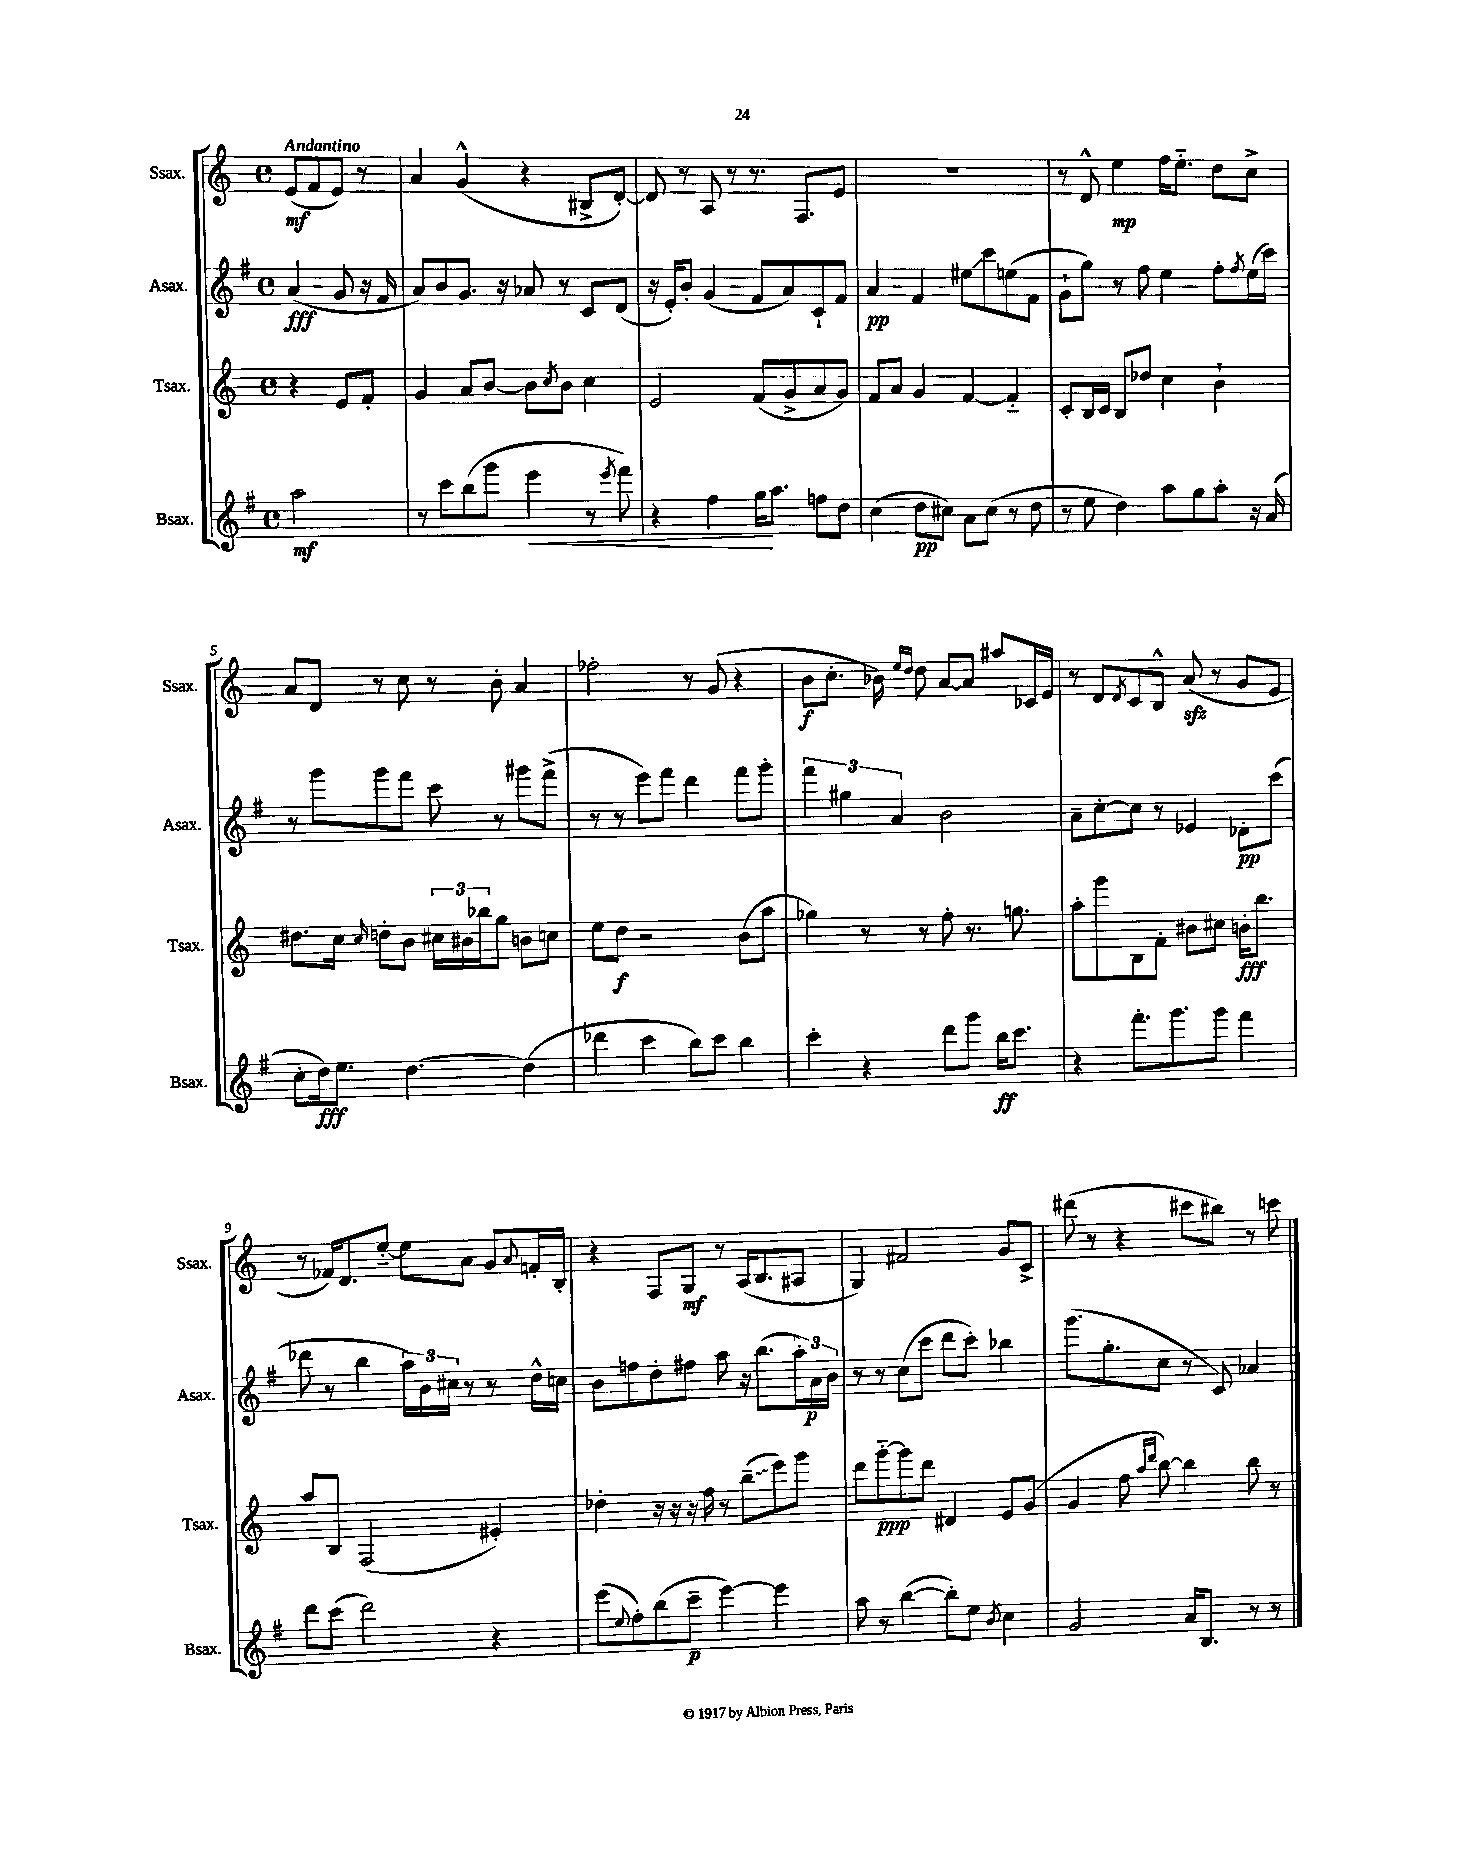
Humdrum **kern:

**kern	**kern	**kern	**kern
*staff4	*staff3	*staff2	*staff1
*clefG2	*clefG2	*clefG2	*clefG2
*k[f#]	*k[]	*k[f#]	*k[]
*M4/4	*M4/4	*M4/4	*M4/4
*met(c)	*met(c)	*met(c)	*met(c)
2aa	4r	(4a	(8e
.	.	.	8f
.	8e	8g	8e)
.	8f'	16r	8r
.	.	16f#	.
=	=	=	=
8r	4g	8a)	4a
8ccc	.	8b	.
(8bb	8a	8.g	(4g^^
8ggg	[8b	.	.
.	.	16r	.
4eee	8b]	8a-	4r
.	8qcc	.	.
.	8b	8r	.
8r	4cc	8c	8B#^
8qeee	.	.	.
8fff#)	.	(8d	[8d')
=	=	=	=
4r	2e	16r	8d]
.	.	16e')	.
.	.	8b'	8r
4ff#	.	(4g	8A
.	.	.	8r
16gg	(8f	8f#	8.r
8.aa	.	.	.
.	8g^	8a)	.
.	.	.	8.F
8ff	8a	8c`	.
8dd	8g)	8f#	8e
=	=	=	=
(4cc	8f	4a	1r
.	8a	.	.
8dd	4g	4f#	.
8cc#)	.	.	.
8a	[4f	8ee#	.
(8cc#	.	8ccc	.
8r	4f'~]	(8ee	.
8dd	.	8f#	.
=	=	=	=
8r	8c'	8g`	8r
8ee	16B	8gg)	8d^^
.	16c	.	.
4dd)	8B	8r	4ee
.	8dd-	8ff#	.
8aa	4cc	4ee	16ff
.	.	.	8.ee'~
8gg	.	.	.
8aa'	4b`	8ff#'	8dd
.	.	8qff#	.
16r	.	(16ee	8cc^
(16a	.	16ccc)	.
=	=	=	=
8cc'	8.dd#	8r	8a
16dd)	.	8ggg	8d
8.ee	16cc	.	.
.	16qqcc	.	.
.	8dd'	8ggg	8r
[4.dd	8b	8fff#	8cc
.	24cc#	8ccc	8r
.	24b#	.	.
.	24bb-	.	.
.	8gg	8r	8b'
(4dd]	8b	8ggg#	4a
.	8cc	(8fff#^	.
=	=	=	=
4ddd-	8ee	8r	2ff-'
.	8dd	8r	.
4ccc	2r	8eee)	.
.	.	8fff#	.
8bb)	.	4ddd	8r
8ccc	.	.	(8g
4bb	(8b	8fff#	4r
.	8aa	8ggg'	.
=	=	=	=
4ccc'	4gg-)	6fff#	8b
.	.	.	8.cc'
.	.	6gg#	.
4r	8r	.	.
.	.	.	16b-)
.	.	6a	.
.	.	.	16qqee
.	.	.	16qqdd
.	8r	.	8dd
8ddd	8ff'	2b	[8a
8ggg	8.r	.	8a]
16bb	.	.	8aa#
8.ccc	8.gg	.	.
.	.	.	16c-
.	.	.	16e
=	=	=	=
4r	8aa'	8a~	8r
.	8ggg	[8cc'	8d
.	.	.	8qd
8.fff#'	8B	8cc]	8c
.	8f'	8r	8B^^
8.ggg	.	.	.
.	8b#	4e-	(8a
8ggg	8cc#	.	8r
4fff#	16b'	8d-'	8g
.	8.bb	.	.
.	.	(8ccc	8e
=	=	=	=
8ddd	8aa	8ddd-	8r
(8ccc	8B	8r	16f-)
.	.	.	8.d
2ddd)	(2F	4bb	.
.	.	.	[8ee'~
.	.	24aa)	8ee]
.	.	24b	.
.	.	24cc#	.
.	.	8r	8a
4r	4e#')	8r	8g
.	.	.	8qqa
.	.	16dd^^	16f'
.	.	16cc	16B'
=	=	=	=
(8eee	4dd-'	8b	4r
8qqee	.	.	.
8ff#')	.	8ff	.
(8bb	16r	8dd'	8F
.	16r	.	.
8ccc~	16r	8ff#	8G
.	16ff	.	.
[4eee)	8r	8aa	8r
.	(8bb~	16r	(16A
.	.	(8.bb	8.B
4eee]	8eee)	.	.
.	8ggg	24aa')	8A#
.	.	24a	.
.	.	24b	.
=	=	=	=
8aa	8ddd	8r	4G)
8r	[8ggg'~	8r	.
([4bb	8ggg]	(8cc	2f#
.	8ddd	8ccc	.
8bb'])	4d#	8ddd	.
8ee	.	8ccc')	.
8qb	.	.	.
4cc	8e	4bb-	8g
.	(8g	.	8c^
=	=	=	=
2g	4g	(8.ggg	(8ddd#
.	.	.	8r
.	.	8.gg'	.
.	8ff	.	4r
.	16qqaa	.	.
.	16qqddd	.	.
.	[8bb)	8cc	.
16a	4bb]	8r	8ccc#
8.B	.	.	.
.	.	8c)	8bb#)
8r	8bb	4a-	8r
8r	8r	.	8ccc
==	==	==	==
*-	*-	*-	*-
